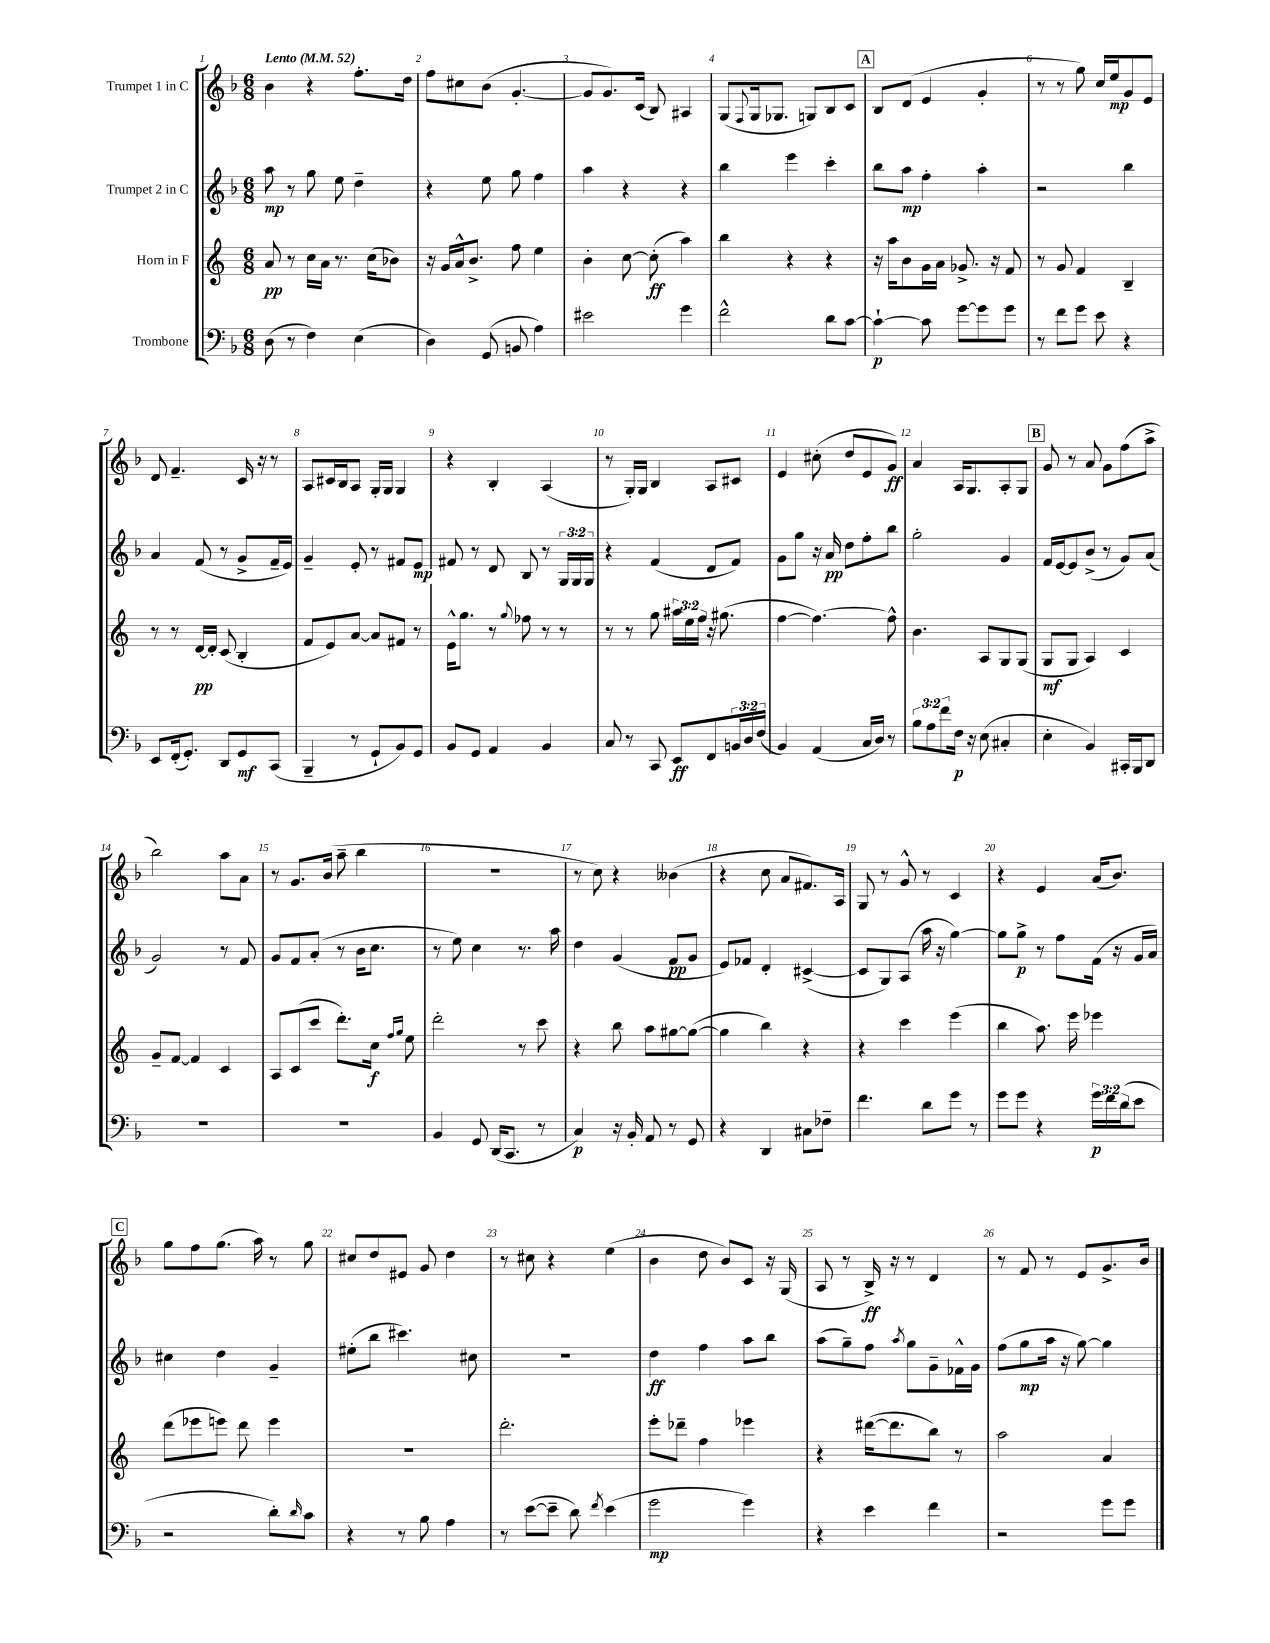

**kern	**kern	**kern	**kern
*staff4	*staff3	*staff2	*staff1
*clefF4	*clefG2	*clefG2	*clefG2
*k[b-]	*k[]	*k[b-]	*k[b-]
*M6/8	*M6/8	*M6/8	*M6/8
*MM52	*MM52	*MM52	*MM52
(8D	8a	8aa	4b-
8r	8r	8r	.
4F)	16cc	8gg	4r
.	16a	.	.
.	8.r	8ee	.
(4E	.	4dd~	8.ff'
.	(16cc	.	.
.	8b-)	.	.
.	.	.	16dd
=	=	=	=
4D)	16r	4r	8ff
.	16g	.	.
.	16a^^	.	8cc#
.	8.b^	.	.
(8GG	.	8ee	(8b-
8BB	8ff	8gg	[4.g'
4A)	4ee	4ff	.
=	=	=	=
2e#	4b'	4aa	8g]
.	.	.	8.g)
.	[8cc	4r	.
.	.	.	(16c
.	(8cc']	.	8B-)
4g	4aa)	4r	4A#
=	=	=	=
2f^^	4bb	4bb-	(8G
.	.	.	8qqF
.	.	.	16G
.	.	.	8.G-
.	4r	4eee	.
.	.	.	8G)
8d	4r	4ccc'	8B-
[8c	.	.	8c
=	=	=	=
4c`_	16r	8bb-	8B-
.	16aa	.	.
.	8b	8aa	(8d
8c]	16g	4ff'	4e
.	16a	.	.
[8g	8.g-^	.	.
8g]	.	4aa'	4g'
.	16r	.	.
8g	8f	.	.
=	=	=	=
8r	8r	2r	8r
8f	8g	.	8r
8g	4f	.	8gg)
8e	.	.	16cc
.	.	.	16ee
4r	4B~	4bb-	8g
.	.	.	8e
=	=	=	=
8EE	8r	4a	8d
(16FF'	8r	.	4.f~
8.GG')	.	.	.
.	[16d	(8f	.
.	16d']	.	.
8DD	(8c	8r	.
8GG	4B'	8g^	16c
.	.	.	16r
(8CC	.	16f~	8r
.	.	16e)	.
=	=	=	=
4BBB-~	8f	4g~	8A
.	8e)	.	16c#
.	.	.	16B-
8r	[8a	8e'	8A
8GG`	8a]	8r	16G'
.	.	.	16G
8BB-)	8f#	8f#	4G
8GG	8r	8e	.
=	=	=	=
8BB-	16e^^	8f#	4r
.	8.gg	.	.
8GG	.	8r	.
4AA	8r	8d	4B-'
.	8qqgg	.	.
.	8ff-	8B-	.
4BB-	8r	8r	(4A
.	8r	24G	.
.	.	24G	.
.	.	24G	.
=	=	=	=
8C	8r	4r	8r
8r	8r	.	16G')
.	.	.	16G
8CC	8gg	(4f	4B-
8EE	24aa#	.	.
.	24ee	.	.
.	24ff	.	.
8FF	16r	8d	8A
.	(8.gg#	.	.
24BB	.	8f)	8c#
24D	.	.	.
(24F	.	.	.
=	=	=	=
4BB-)	[4ff	8g	4e
.	.	8gg	.
(4AA	4.ff_)	16r	(8cc#'
.	.	16a	.
.	.	8dd	8dd
16C	.	8ff'	8e
16D)	.	.	.
8r	8ff^^]	8bb-	8g)
=	=	=	=
12B-	4.b	2gg'	4a
12A	.	.	.
12f	.	.	.
16F	.	.	16A
16r	.	.	8.G
(8E	8A	.	.
4C#'	8G	4g	8A'
.	(8G	.	8G
=	=	=	=
4E'	8G	16f	8g
.	.	[16e	.
.	8G	8e]	8r
4BB-)	4A)	(8b-^	8a
.	.	8r	8g
16CC#'	4c	8g)	(8ff
16BBB-	.	.	.
8DD	.	(8a	8aa^
=	=	=	=
2.r	8g~	2g)	2bb-)
.	[8f	.	.
.	4f]	.	.
.	4c	8r	8aa
.	.	8f	8a
=	=	=	=
2.r	8A	8g	8r
.	(8c	8f	8.g
.	8ccc	(8a'	.
.	.	.	(16b-
.	8.ddd')	8r	8aa~
.	.	16b-	4bb-
.	16cc	8.cc	.
.	16qqff	.	.
.	16qqgg	.	.
.	8ee	.	.
=	=	=	=
4BB-	2ddd'	8r	2.r
.	.	8ee)	.
8GG	.	4cc	.
(16DD	.	.	.
8.CC	.	.	.
.	8r	8.r	.
8r	8ccc	.	.
.	.	16aa	.
=	=	=	=
4C)	4r	4dd	8r
.	.	.	8cc)
16r	8bb	(4g	4r
16BB-'	.	.	.
8AA	8aa	.	.
8r	[8gg#	8f	(4b--
8GG	(8gg#_	8g	.
=	=	=	=
4r	4gg#]	8e)	4r
.	.	8f-	.
4DD	4bb)	4d'	8cc
.	.	.	8a
8C#	4r	([4c#^	8.f#)
8F-~	.	.	.
.	.	.	16A
=	=	=	=
4.f	4r	8c#]	8G
.	.	8G)	8r
.	4ccc	(8A	8g^^
8d	.	16aa	8r
.	.	16r	.
8g	(4eee	[4gg)	4c
8r	.	.	.
=	=	=	=
8g	4bb	8gg]	4r
8g	.	8gg^	.
4r	8.aa)	8r	4e
.	.	8ff	.
.	16eee	.	.
24g	4eee-	(16f	(16a
24f	.	.	.
.	.	16r	8.b-)
(24d	.	.	.
8e	.	16g	.
.	.	16a)	.
=	=	=	=
2r	(8ddd	4cc#	8gg
.	8eee-	.	8ff
.	8eee)	4dd	(8.gg
.	8ddd	.	.
.	.	.	16aa)
8d')	4eee	4g~	8r
16qqd	.	.	.
8c	.	.	8gg
=	=	=	=
4r	2.r	(8ee#'	8cc#
.	.	8bb-	8dd
8r	.	4.ccc#)	8e#
8B-	.	.	8g
4A	.	.	4dd
.	.	8cc#	.
=	=	=	=
8r	2.ddd'	2.r	8r
([8e	.	.	8cc#
8e~]	.	.	4r
8d)	.	.	.
8qf	.	.	.
(4e	.	.	(4ee
=	=	=	=
2g	8eee'	4dd	4b-
.	8ddd-~	.	.
.	4ff	4ff	8dd
.	.	.	8b-)
4g)	4eee-	8aa	8c
.	.	8bb-	16r
.	.	.	(16G
=	=	=	=
4r	4r	(8aa	8A
.	.	8gg~)	8r
4e	([16ddd#	8ff	16B-^)
.	8.ddd#]	.	16r
.	.	8qaa	.
.	.	8gg	8r
4f	8bb)	8g~	4d
.	8r	16f-^^	.
.	.	16g	.
=	=	=	=
2r	2aa	(8ff	8r
.	.	8gg	8f
.	.	16aa	8r
.	.	16r	.
.	.	[8gg)	8e
8g	4a	4gg]	8.g^
8g	.	.	.
.	.	.	16b-
==	==	==	==
*-	*-	*-	*-
